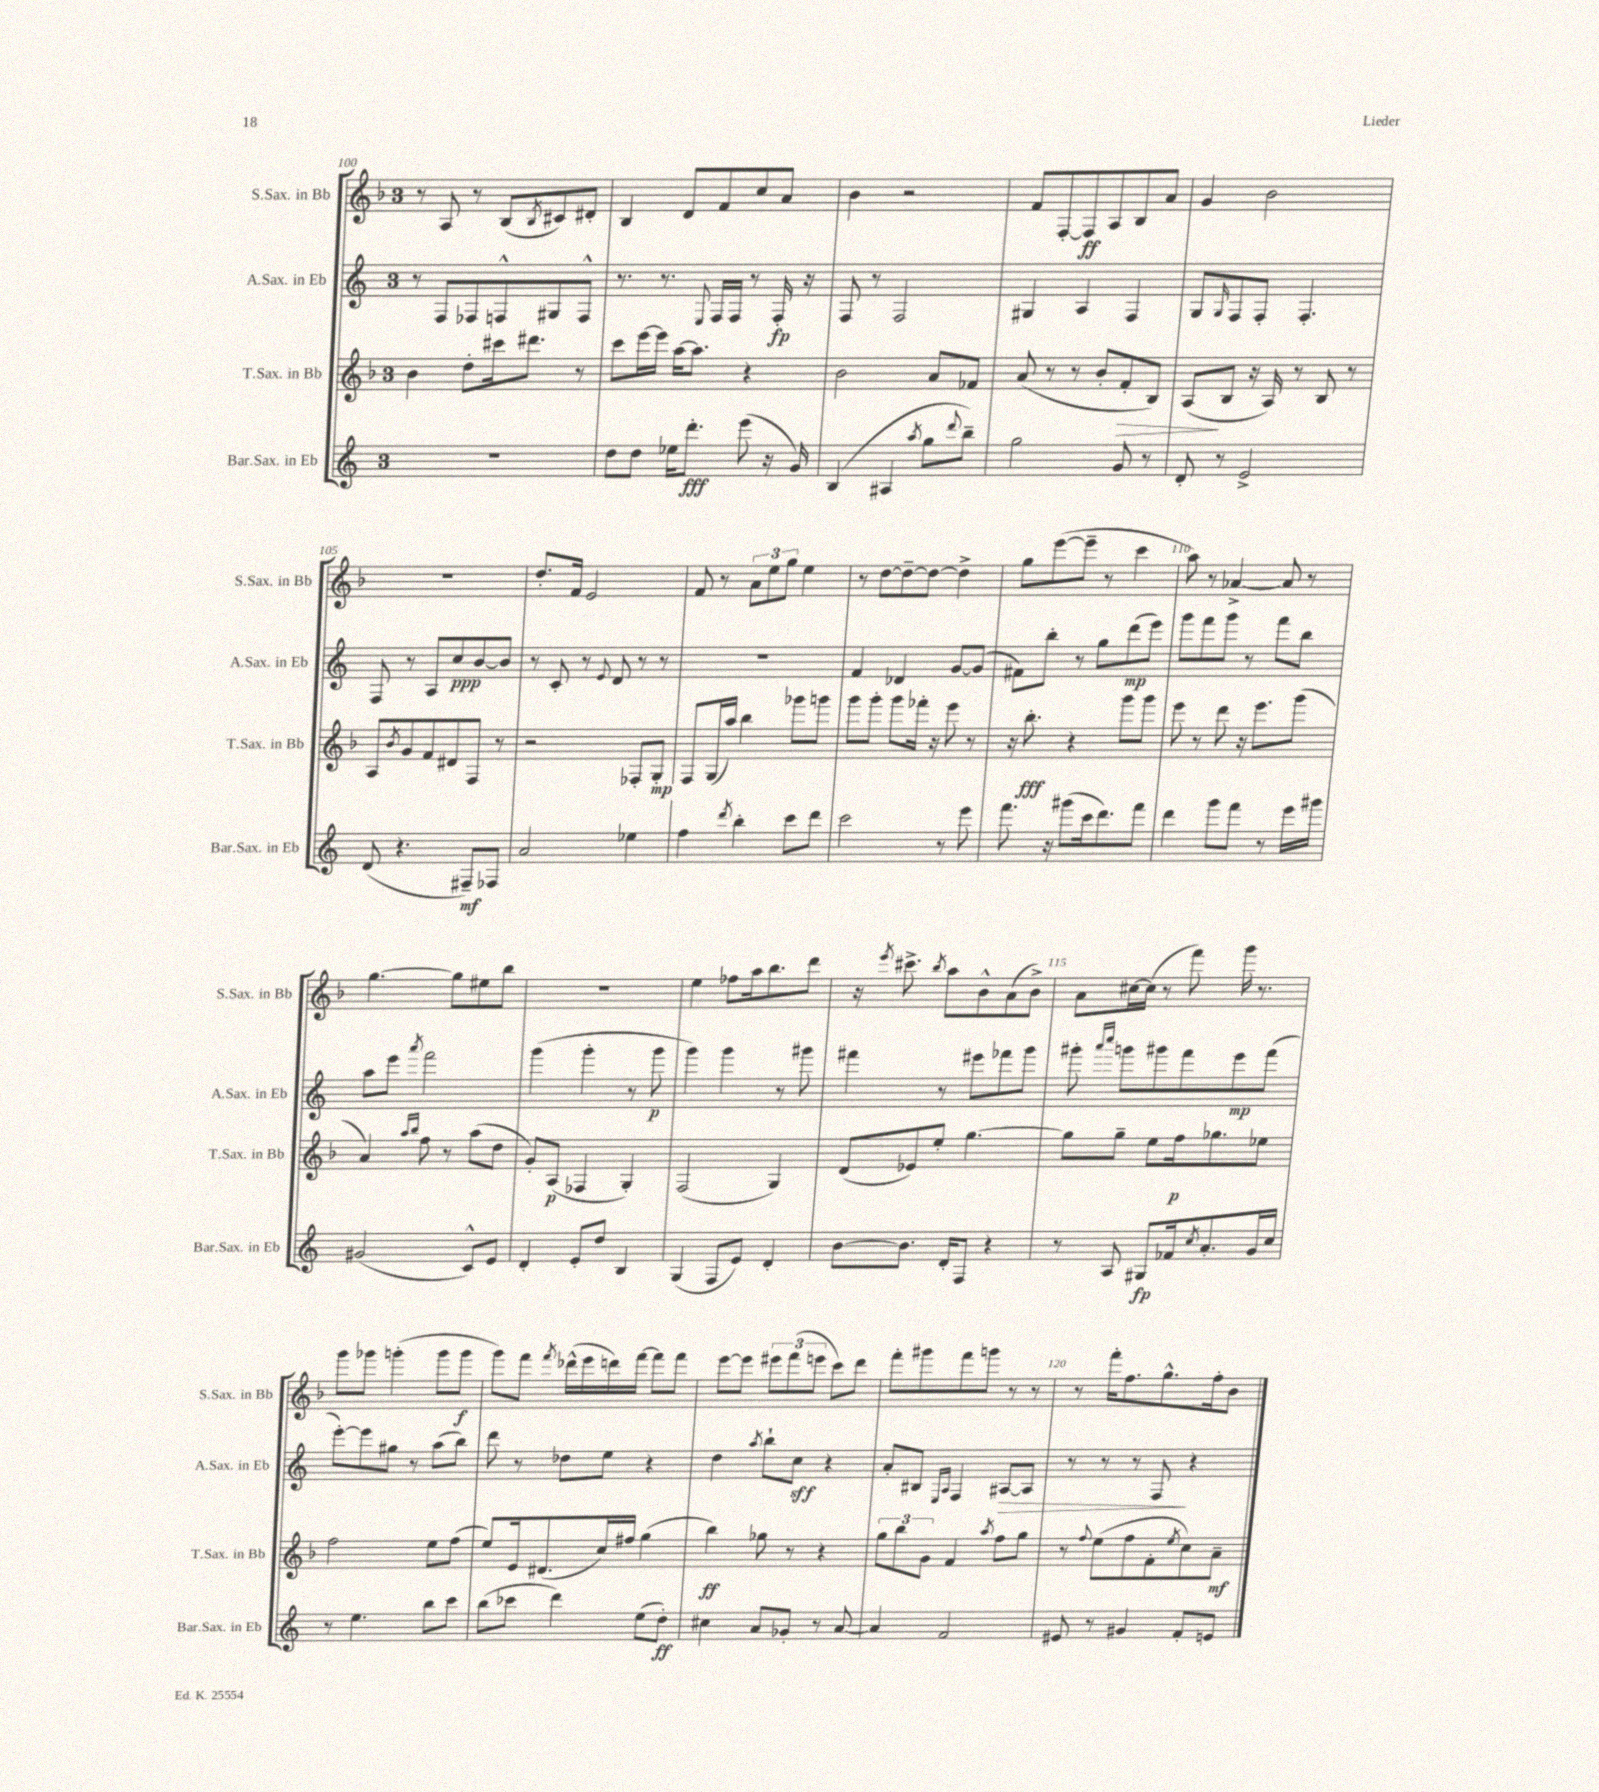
<<
\new StaffGroup <<
\new Staff = "s0" \with { instrumentName = "S.Sax. in Bb" shortInstrumentName = "S.Sax. in Bb" } {
    \clef treble \key f \major \once \override Staff.TimeSignature.style = #'single-digit \time 3/4
    r8 a8 r8 bes8( \acciaccatura { bes8 } cis'8) dis'8-. |
    bes4 d'8 f'8 c''8 a'8 |
    bes'4 r2 |
    f'8 f8~-. f8\ff a8 bes8 a'8 |
    g'4 bes'2 |
    R2. |
    d''8.-. f'16 e'2 |
    f'8 r8 \tuplet 3/2 { a'8 e''8 g''8 } e''4 |
    r8 d''8~ d''8~-- d''8~ d''4-> |
    g''8 e'''8~( e'''8-- r8 c'''4 |
    a''8) r8 aes'4~-> aes'8 r8 |
    g''4.~ g''8 eis''8 bes''8 |
    R2. |
    e''4 fes''8 a''16 bes''8. d'''8 |
    r16 \acciaccatura { e'''8 } cis'''8.-> \acciaccatura { bes''8 } a''8 bes'8-^ a'8( bes'8->) |
    a'8 cis''16~ cis''16( r8 f'''8) g'''16 r8. |
    g'''8 ges'''8 g'''4-.( g'''8 g'''8\f |
    g'''8) f'''8 \acciaccatura { f'''8 } des'''16-^( e'''16 d'''16) f'''16~ f'''8 f'''8 |
    e'''8~ e'''8 \tuplet 3/2 { eis'''8 f'''8( e'''8 } c'''8) d'''8 |
    f'''8-. gis'''8 f'''8 g'''8 r8 r8 |
    r8 f'''16-. f''8. g''8.-^ f''16-. bes'8 \bar "|." |
}
\new Staff = "s1" \with { instrumentName = "A.Sax. in Eb" shortInstrumentName = "A.Sax. in Eb" } {
    \clef treble \key c \major \once \override Staff.TimeSignature.style = #'single-digit \time 3/4
    r8 f8 fes8 f8-^ gis8 f8-^ |
    r8. r8. \appoggiatura { e8 } f16 f16 r8 f16-.\fp r16 |
    f8 r8 f2 |
    gis4 a4 f4 |
    g8 \grace { g16 } f8 f8-. f4.-. |
    f8 r8 a8 c''8\ppp b'8~ b'8 |
    r8 c'8-. r8 \appoggiatura { e'8 } d'8 r8 r8 |
    R2. |
    f'4 des'4 g'8~ g'8( |
    fis'8) b''8-. r8 g''8 d'''8\mp( e'''8) |
    g'''8 f'''8 g'''8 r8 f'''8 b''8 |
    a''8 e'''8 \acciaccatura { a'''8 } f'''2 |
    g'''4( g'''4-. r8 g'''8\p |
    g'''4) g'''4 r8 gis'''8 |
    fis'''4 r8 eis'''8 fes'''8 g'''8 |
    gis'''8-. \grace { a'''16 c''''16 } g'''8 gis'''8 f'''8 e'''8\mp f'''8( |
    e'''8~-.) e'''8 gis''8 r8 a''8( b''8) |
    d'''8 r8 des''8 e''8 r4 |
    d''4 \acciaccatura { a''8 } b''8-! c''8\sff r4 |
    a'8-. bis8 \grace { e16 a16 } f4 ais8~\> ais8 |
    r8 r8 r8 f8\! r4 \bar "|." |
}
\new Staff = "s2" \with { instrumentName = "T.Sax. in Bb" shortInstrumentName = "T.Sax. in Bb" } {
    \clef treble \key f \major \once \override Staff.TimeSignature.style = #'single-digit \time 3/4
    bes'4 d''8-. cis'''16 dis'''8. r8 |
    c'''8 e'''16~ e'''16 a''16~ a''8. r4 |
    bes'2 a'8 fes'8 |
    a'8( r8 r8 bes'8-. f'8-.\> bes8) |
    a8\!( bes8 r16 a16) r8 bes8 r8 |
    a8 \acciaccatura { bes'8 } g'8 f'8 dis'8 f8 r8 |
    r2 fes8-. g8-.\mp |
    f8 g16( a''16) bes''4 ges'''8 g'''8 |
    g'''8 g'''8-. g'''8 fes'''16-. r16 e'''8 r8 |
    r16 bes''8.-.\fff r4 g'''8 g'''8 |
    e'''8 r8 d'''8 r16 e'''8. g'''8( |
    a'4) \grace { a''16 bes''16 } f''8 r8 a''8( d''8 |
    g'8-.) a8\p( fes4 g4-.) |
    f2( g4) |
    d'8( ees'8) e''8-. g''4.~ |
    g''8 g''8-- e''8 f''16\p ges''8. ees''8 |
    f''2 e''8 f''8( |
    e''8) e'16 dis'8.( c''16) fis''16 g''4( |
    bes''4\ff) ges''8 r8 r4 |
    \tuplet 3/2 { g''8 bes''8 g'8 } f'4 \acciaccatura { a''8 } f''8 g''8 |
    r8 \appoggiatura { f''8 } e''8( f''8 f'8-. \acciaccatura { e''8 } c''8) a'8--\mf \bar "|." |
}
\new Staff = "s3" \with { instrumentName = "Bar.Sax. in Eb" shortInstrumentName = "Bar.Sax. in Eb" } {
    \clef treble \key c \major \once \override Staff.TimeSignature.style = #'single-digit \time 3/4
    R2. |
    d''8 d''8 ees''16 d'''8.-.\fff e'''8( r16 g'16) |
    b4( ais4 \acciaccatura { a''8 } g''8 \appoggiatura { d'''8 } b''8--) |
    g''2 g'8 r8 |
    d'8-. r8 e'2-> |
    d'8( r4. fis8--\mf) fes8 |
    a'2 ees''4 |
    f''4 \acciaccatura { d'''8 } b''4-. c'''8 d'''8 |
    c'''2 r8 e'''8 |
    f'''8. r16 gis'''8( c'''16 d'''8.) f'''8 |
    d'''4 g'''8 f'''8 r8 e'''16 gis'''16 |
    gis'2( c'8-^) e'8 |
    d'4-. e'8-. d''8 b4 |
    g4( f8 e'8) d'4-. |
    b'8~ b'8. d'16-. f8 r4 |
    r8 a8 gis8\fp fes'16 \acciaccatura { c''8 } a'8.-. g'16 c''16 |
    r8 e''4. b''8 c'''8 |
    b''8( ces'''8 d'''4) e''8( d''8-.\ff) |
    cis''4 a'8 ges'8-. r8 a'8~ |
    a'4 f'2 |
    eis'8 r8 gis'4 f'8-. e'8 \bar "|." |
}
>>
>>
\layout { \context { \Score currentBarNumber = #100 \override BarNumber.break-visibility = ##(#f #t #t) barNumberVisibility = #(every-nth-bar-number-visible 5) } }
